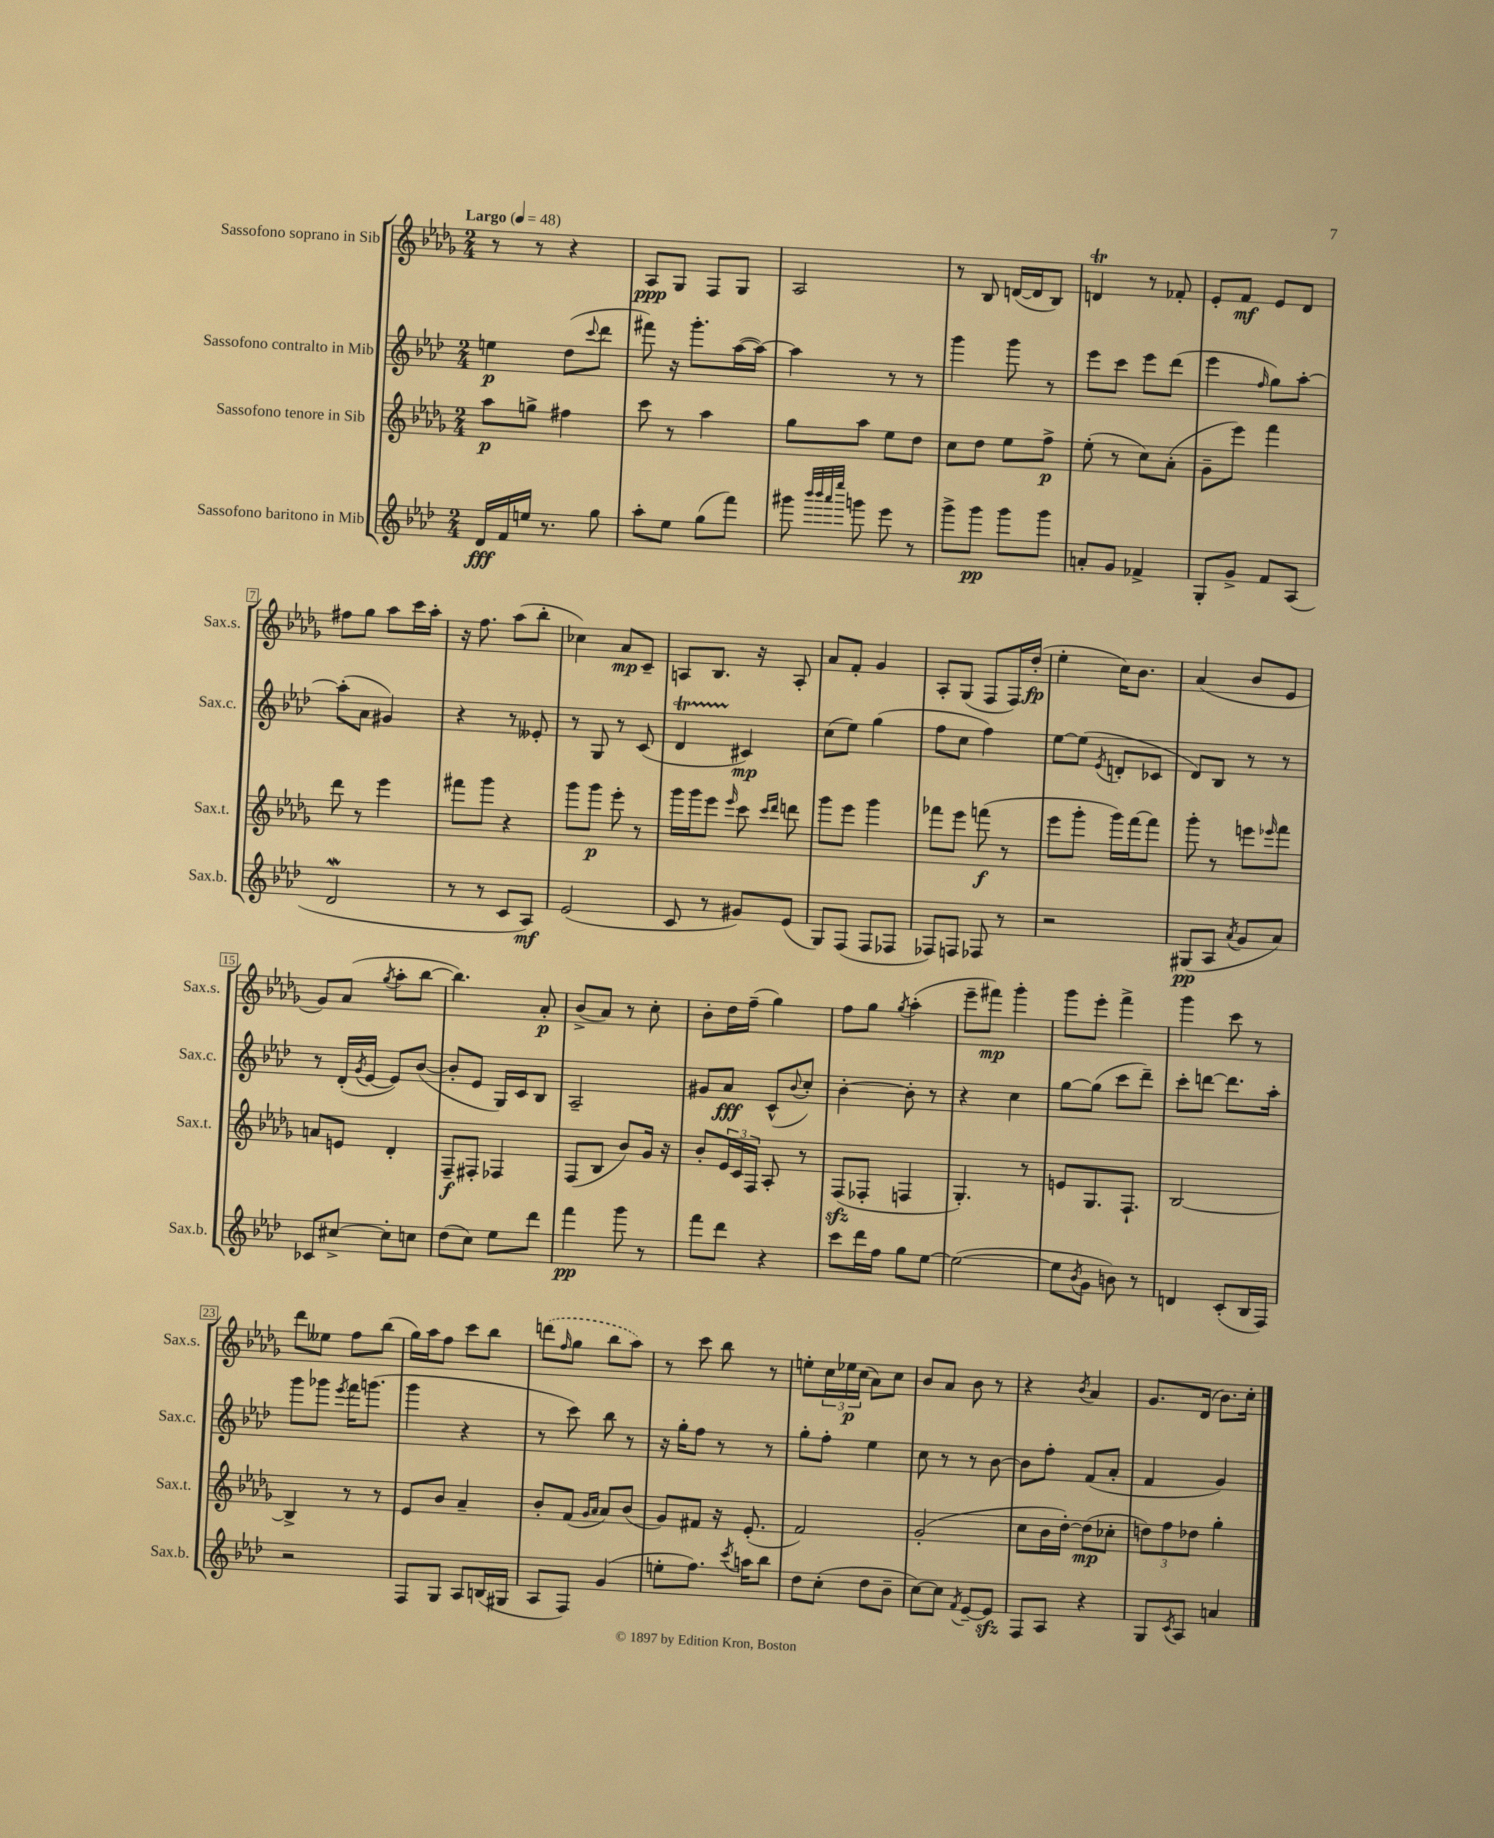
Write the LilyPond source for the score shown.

<<
\new StaffGroup <<
\new Staff = "s0" \with { instrumentName = "Sassofono soprano in Sib" shortInstrumentName = "Sax.s." } {
    \clef treble \key des \major \numericTimeSignature \time 2/4 \tempo "Largo" 4 = 48
    r8 r8 r4 |
    aes8\ppp ges8 f8 ges8 |
    aes2 |
    r8 bes8 d'16~( d'16 bes8) |
    d'4\trill r8 fes'8-. |
    ees'8-. f'8\mf ees'8 des'8 |
    fis''8 ges''8 aes''8 c'''16 aes''16-. |
    r16 f''8. aes''8( bes''8-. |
    ces''4) aes'8\mp c'8-- |
    a8 bes8. r16 a8-. |
    aes'8 f'8-. ges'4 |
    aes8-. ges8( f8 f16) des''16-.\fp( |
    ees''4-. c''16) bes'8. |
    aes'4( bes'8 ees'8 |
    ges'8) aes'8( \acciaccatura { ges''8 } aes''8-. bes''8~ |
    bes''4.) aes'8-.\p |
    bes'8->( aes'8) r8 c''8-. |
    bes'8-. des''16 f''16--( ges''4) |
    f''8 ges''8 \acciaccatura { ges''8 } aes''4-.( |
    ees'''8-- fis'''8\mp) ges'''4-. |
    ges'''8 ees'''8-. f'''4-> |
    ges'''4 c'''8 r8 |
    des'''8 eeses''8 f''8 bes''8( |
    ges''16) aes''16 f''8 c'''8 bes''8 |
    \once \slurDashed d'''8( \grace { f''16 } ges''8 bes''8 aes''8) |
    r8 c'''8 bes''8 r8 |
    e''8-. \tuplet 3/2 { c''16 ees''16\p c''16( } aes'8) c''8 |
    bes'8 aes'8 bes'8 r8 |
    r4 \acciaccatura { bes'8 } aes'4 |
    ges'8. des'16( bes'8.) c''16-. \bar "|." |
}
\new Staff = "s1" \with { instrumentName = "Sassofono contralto in Mib" shortInstrumentName = "Sax.c." } {
    \clef treble \key aes \major \numericTimeSignature \time 2/4
    e''4\p des''8( \appoggiatura { c'''8 } des'''8 |
    fis'''8) r16 g'''8.-. aes''16~( aes''16~) |
    aes''4 r8 r8 |
    g'''4 g'''8 r8 |
    ees'''8 c'''8 ees'''8 des'''8( |
    ees'''4 \grace { f''16 } g''8) aes''8~-. |
    aes''8-.( aes'8 gis'4) |
    r4 r8 eeses'8-. |
    r8 g8 r8 c'8( |
    des'4\startTrillSpan cis'4\stopTrillSpan\mp) |
    c''8( ees''8) g''4( |
    f''8 c''8 f''4) |
    ees''8~ ees''8( \acciaccatura { ees'8 } d'8-. ces'8 |
    des'8) bes8 r8 r8 |
    r8 des'16-.( \acciaccatura { g'8 } ees'16~ ees'8) bes'8~( |
    bes'8-. ees'8 g16) c'16 bes8 |
    aes2-- |
    gis'8 aes'8\fff c'8-^( \appoggiatura { bes'8 } c''8-.) |
    bes'4~-. bes'8-. r8 |
    r4 c''4 |
    g''8~ g''8( c'''8 des'''8--) |
    c'''8-. d'''8~ d'''8. aes''16-. |
    g'''8 ges'''8 \acciaccatura { ees'''8 } f'''16 g'''8.( |
    g'''4 r4 |
    r8 c'''8) bes''8 r8 |
    r16 g''16-. f''8 r8 r8 |
    g''8-. f''8-. ees''4 |
    c''8 r8 r8 bes'8~ |
    bes'8 f''8-. f'8( aes'8-. |
    f'4 g'4) \bar "|." |
}
\new Staff = "s2" \with { instrumentName = "Sassofono tenore in Sib" shortInstrumentName = "Sax.t." } {
    \clef treble \key des \major \numericTimeSignature \time 2/4
    aes''8\p g''8-> fis''4 |
    c'''8 r8 aes''4 |
    ges''8 aes''8 ees''8 des''8 |
    c''8 des''8 ees''8 f''8->\p |
    ees''8-.( r8 c''8) aes'8-.( |
    ges'8-- ees'''8) f'''4 |
    des'''8 r8 ees'''4 |
    fis'''8 ges'''8 r4 |
    ges'''8 ges'''8\p ees'''8-. r8 |
    ges'''16 ges'''16 ees'''8 \grace { ees'''16 } c'''8 \grace { c'''16 des'''16 } d'''8 |
    ges'''8 ees'''8 ges'''4 |
    fes'''8 ees'''8 f'''8\f( r8 |
    ees'''8 ges'''8-. ges'''16) f'''16~ f'''8 |
    ges'''8-. r8 e'''8 \grace { ees'''16 } f'''8 |
    a'8 e'8 des'4-. |
    f8--\f fis8-. fes4 |
    f8( bes8 bes'8) ges'16 r16 |
    bes'8-. \tuplet 3/2 { ees'16 c'16 f16 } aes8-. r8 |
    f8\sfz( fes8-. f4 |
    ges4.-.) r8 |
    e'8 ges8. f8.-! |
    bes2~ |
    bes4-> r8 r8 |
    ees'8 bes'8 aes'4-- |
    bes'8-. f'8( \grace { ges'16 aes'16 } aes'8) bes'8( |
    ges'8) fis'8 r16 ees'8.-.( |
    f'2) |
    ges'2-.( |
    c''8 bes'16 des''16~-.) des''8\mp( ces''8-. |
    \tuplet 3/2 { d''8) f''8 des''8 } ges''4-. \bar "|." |
}
\new Staff = "s3" \with { instrumentName = "Sassofono baritono in Mib" shortInstrumentName = "Sax.b." } {
    \clef treble \key aes \major \numericTimeSignature \time 2/4
    des'16\fff f'16 e''16 r8. g''8 |
    aes''8-. ees''8 g''8( f'''8) |
    gis'''8 \grace { bes'''32 bes'''32 aes'''32 ees''''32 } g'''8 ees'''8 r8 |
    g'''8-> g'''8\pp g'''8 g'''8 |
    a'8-. g'8 fes'4-> |
    g8-. g'8-> f'8 aes8( |
    des'2\mordent |
    r8 r8 c'8 aes8\mf) |
    ees'2( |
    c'8 r8 gis'8) ees'8( |
    g8) f8( f8 fes8 |
    fes8) f8 fes8 r8 |
    r2 |
    gis8\pp( aes8 \acciaccatura { aes'8 } g'8 aes'8) |
    ces'8 cis''8~-> cis''8-. c''8 |
    des''8( c''8) ees''8 des'''8 |
    f'''4\pp g'''8 r8 |
    f'''8 des'''8 r4 |
    c'''8 des'''16 f''16 g''8 ees''8~ |
    ees''2~( |
    ees''8 \acciaccatura { bes'8 } g'8 b'8) r8 |
    d'4 c'8-.( bes16 f16) |
    r2 |
    f8 g8 aes8 b16( gis16 |
    aes8 f8) g'4( |
    e''8-. f''8.) \acciaccatura { c'''8 } a''16 bes''8 |
    des''8 c''8-.( des''8 bes'8-- |
    c''8~) c''8 \acciaccatura { f'8 } ees'8~-- ees'8\sfz |
    f8 aes8 r4 |
    g8 \acciaccatura { c'8 } aes8 a'4 \bar "|." |
}
>>
>>
\layout { \context { \Score \override BarNumber.stencil = #(make-stencil-boxer 0.1 0.3 ly:text-interface::print) } }
